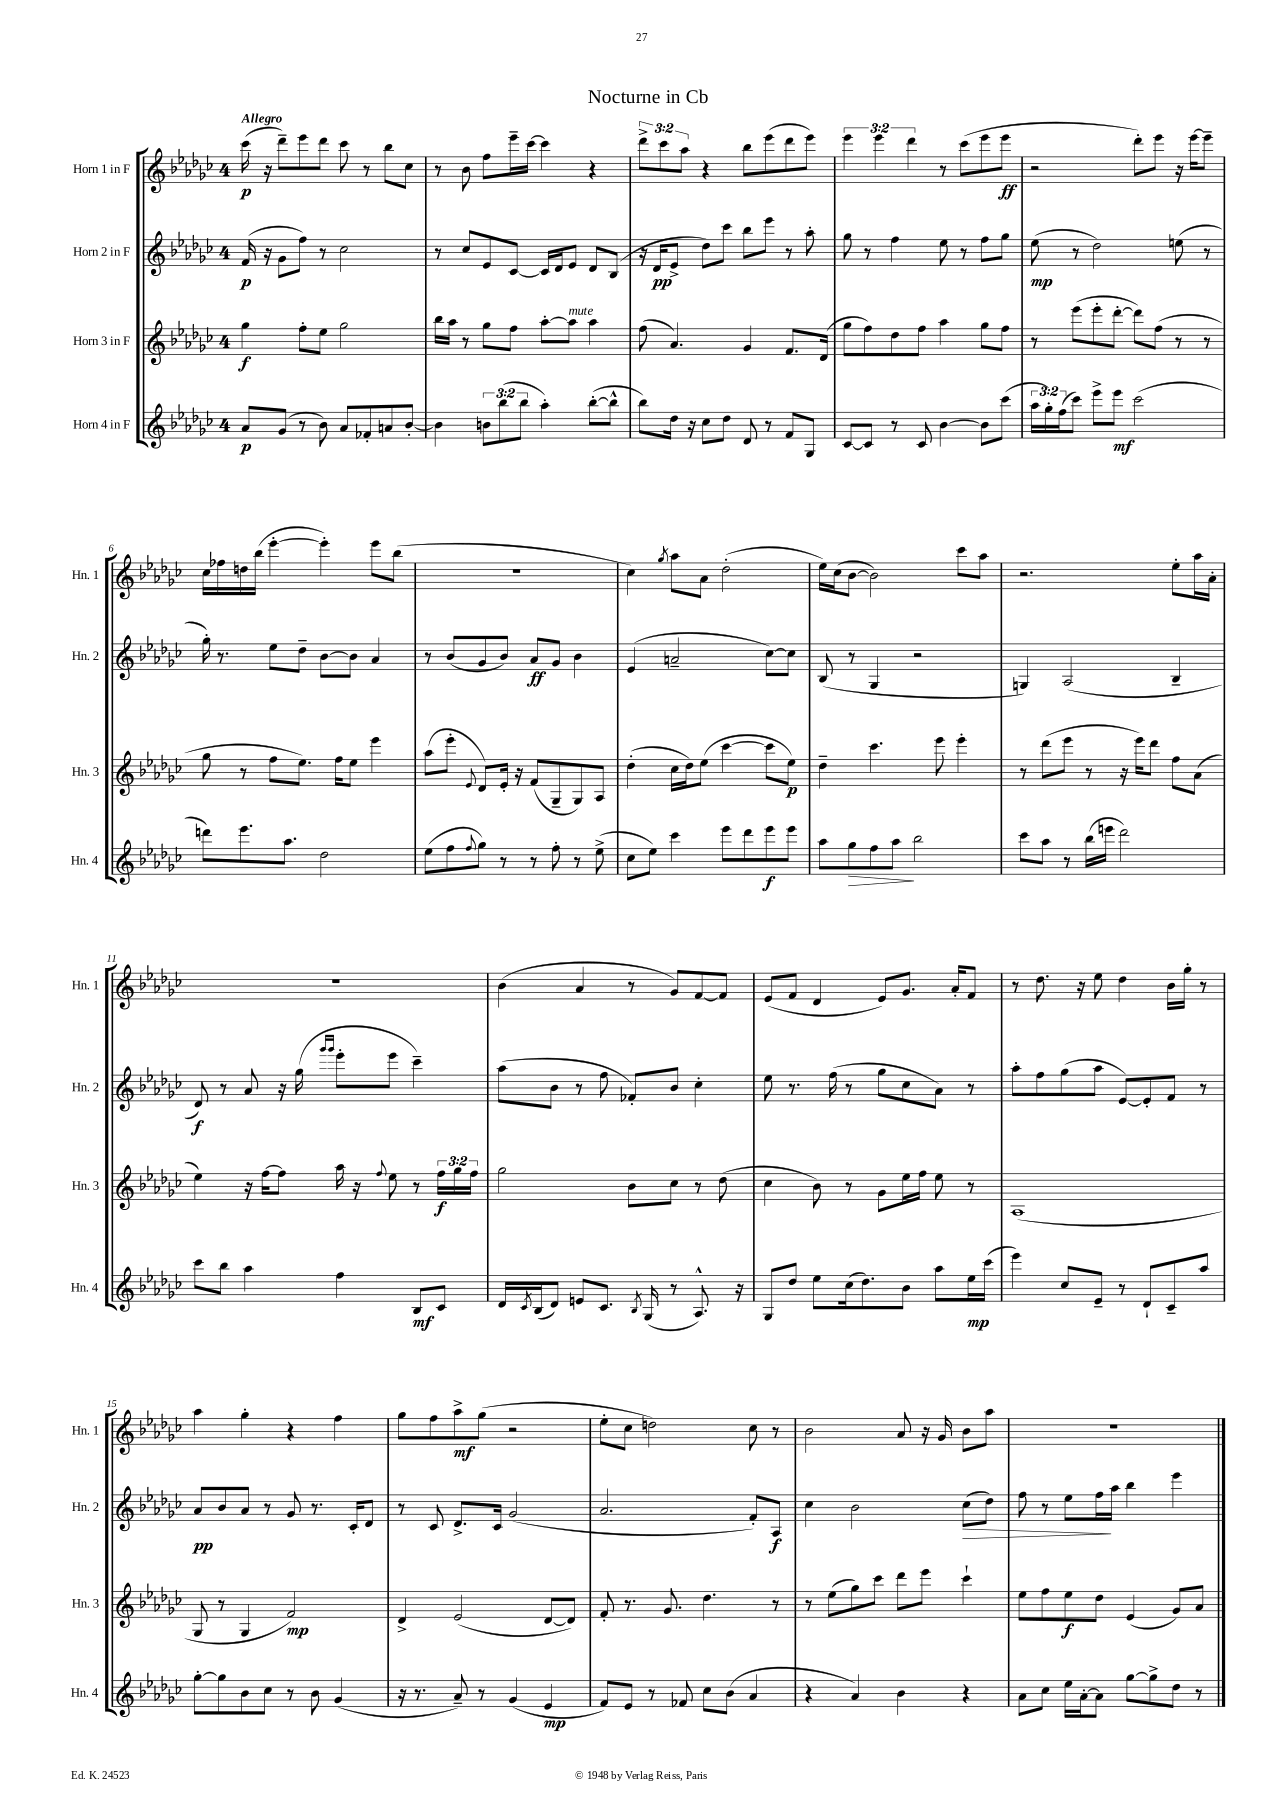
\header { title = "Nocturne in Cb" }
<<
\new StaffGroup <<
\new Staff = "s0" \with { instrumentName = "Horn 1 in F" shortInstrumentName = "Hn. 1" } {
    \clef treble \key ges \major \once \override Staff.TimeSignature.style = #'single-digit \time 4/4 \override Staff.TupletNumber.text = #tuplet-number::calc-fraction-text \tempo "Allegro"
    ces'''16\p( r16 des'''8--) ees'''8 des'''8 ces'''8 r8 bes''8 ces''8 |
    r8 bes'8 f''8 ees'''16-- ces'''16~ ces'''4 r4 |
    \tuplet 3/2 { des'''8-> ces'''8 aes''8 } r4 bes''8 ees'''8( des'''8 ees'''8) |
    \tuplet 3/2 { ees'''4 ees'''4 des'''4 } r8 ces'''8( ees'''8 ees'''8\ff |
    r2 des'''8-.) ees'''8 r16 ees'''16~ ees'''8-- |
    ces''16 fes''16 d''16 bes''16( ees'''4~-. ees'''4-.) ees'''8 bes''8( |
    R1 |
    ces''4) \acciaccatura { ges''8 } aes''8 aes'8 des''2-.( |
    ees''16) ces''16( bes'8~ bes'2) ces'''8 aes''8 |
    r2. ees''8-. aes''16 aes'16-. |
    R1 |
    bes'4( aes'4 r8 ges'8) f'8~ f'8 |
    ees'8( f'8 des'4 ees'8) ges'8. aes'16-. f'8 |
    r8 des''8. r16 ees''8 des''4 bes'16 ges''16-. r8 |
    aes''4 ges''4-. r4 f''4 |
    ges''8 f''8 aes''8->\mf ges''8( r2 |
    ees''8-. ces''8 d''2) ces''8 r8 |
    bes'2 aes'8 r16 ges'16 bes'8 aes''8 |
    R1 \bar "|." |
}
\new Staff = "s1" \with { instrumentName = "Horn 2 in F" shortInstrumentName = "Hn. 2" } {
    \clef treble \key ges \major \once \override Staff.TimeSignature.style = #'single-digit \time 4/4
    f'16\p( r16 ges'8 f''8) r8 ces''2 |
    r8 ces''8 ees'8 ces'8~ ces'16 des'16 ees'8 des'8 bes8( |
    r16 des'16\pp ees'8-> des''8) ces'''8 bes''8 ees'''8 r8 aes''8-. |
    ges''8 r8 f''4 ees''8 r8 f''8 ges''8 |
    ees''8\mp( r8 des''2) e''8( r8 |
    ges''16-.) r8. ees''8 des''8-- bes'8~ bes'8 aes'4 |
    r8 bes'8( ges'8 bes'8) aes'8\ff ges'8 bes'4 |
    ees'4( a'2-- ces''8~) ces''8 |
    bes8( r8 ges4 r2 |
    g4) aes2( bes4-- |
    des'8\f) r8 aes'8 r16 ges''16( \grace { ges'''16 ges'''16 } ees'''8-. ees'''8 ces'''4--) |
    aes''8( bes'8 r8 f''8 fes'8-.) bes'8 ces''4-. |
    ees''8 r8. f''16( r8 ges''8 ces''8 aes'8) r8 |
    aes''8-. f''8 ges''8( aes''8 ees'8~) ees'8-. f'8 r8 |
    aes'8\pp bes'8 aes'8 r8 ges'8 r8. ces'16-. des'8 |
    r8 ces'8 des'8.-> ces'16 ges'2( |
    aes'2. f'8-.) aes8\f |
    ces''4 bes'2 ces''8\>( des''8) |
    f''8 r8 ees''8 f''16\! aes''16 bes''4 ees'''4 \bar "|." |
}
\new Staff = "s2" \with { instrumentName = "Horn 3 in F" shortInstrumentName = "Hn. 3" } {
    \clef treble \key ges \major \once \override Staff.TimeSignature.style = #'single-digit \time 4/4 \override Staff.TupletNumber.text = #tuplet-number::calc-fraction-text
    ges''4\f f''8-. ees''8 ges''2 |
    bes''16 aes''16 r8 ges''8 f''8 aes''8~-. aes''8^\markup { \italic "mute" } aes''4 |
    f''8( aes'4.) ges'4 f'8. des'16( |
    ges''8 f''8) des''8 f''8 aes''4 ges''8 f''8 |
    r8 ees'''8( ees'''8-. des'''8~-. des'''8) f''8( r8 r8 |
    ges''8 r8 f''8 ees''8.) f''16 ees''8 ees'''4 |
    aes''8( ees'''8-. \appoggiatura { ees'8 } des'8) ees'16-. r16 f'8( ges8-- ges8) aes8 |
    des''4-.( ces''16 des''16) ees''8( ces'''4~ ces'''8 ees''8\p) |
    des''4-- ces'''4. ees'''8 ees'''4-. |
    r8 des'''8( ees'''8 r8 r16 ees'''16) des'''8 f''8 aes'8( |
    ees''4) r16 f''16~ f''8 aes''16 r16 \appoggiatura { f''8 } ees''8 r8 \tuplet 3/2 { f''16\f ges''16 f''16 } |
    ges''2 bes'8 ces''8 r8 des''8( |
    ces''4 bes'8) r8 ges'8 ees''16 f''16 ees''8 r8 |
    aes1( |
    ges8 r8 ges4 f'2\mp) |
    des'4-> ees'2( des'8~ des'8) |
    f'8-. r8. ges'8. des''4. r8 |
    r8 ees''8( ges''8) ces'''8 des'''8 ees'''8 ces'''4-! |
    ees''8 f''8 ees''8\f des''8 ees'4( ges'8) aes'8 \bar "|." |
}
\new Staff = "s3" \with { instrumentName = "Horn 4 in F" shortInstrumentName = "Hn. 4" } {
    \clef treble \key ges \major \once \override Staff.TimeSignature.style = #'single-digit \time 4/4 \override Staff.TupletNumber.text = #tuplet-number::calc-fraction-text
    aes'8\p ges'8( r8 bes'8) aes'8 fes'8-. a'8 bes'8~-. |
    bes'4 \tuplet 3/2 { b'8 bes''8( bes''8 } aes''4-.) bes''8~-.( bes''8-^ |
    bes''8) des''16 r16 ces''8 des''8 des'8 r8 f'8 ges8 |
    ces'8~ ces'8 r8 ces'8 bes'4~ bes'8 ces'''8( |
    \tuplet 3/2 { aes''16 ges''16-.) f''16( } ces'''8) ees'''8-> ees'''8\mf ces'''2( |
    d'''8) ees'''8. aes''8. des''2 |
    ees''8( f''8 \appoggiatura { f''8 } ges''8) r8 r8 f''8-. r8 ees''8->( |
    ces''8 ees''8) ces'''4 ees'''8 des'''8 ees'''8\f ees'''8 |
    aes''8 ges''8\> f''8 aes''8\! bes''2 |
    ces'''8 aes''8 r8 bes''16( e'''16 des'''2) |
    ces'''8 bes''8 aes''4 f''4 bes8\mf ces'8 |
    des'16 \acciaccatura { ces'8 } bes16( des'8) e'8 ces'8. \acciaccatura { bes8 } ges16( r8 aes8.-^) r16 |
    ges8 des''8 ees''8 ces''16( des''8.) bes'8 aes''8 ees''16\mp ces'''16( |
    ees'''4) ces''8 ees'8-- r8 des'8-! ces'8-- aes''8 |
    ges''8~-. ges''8 bes'8 ces''8 r8 bes'8 ges'4( |
    r16 r8. aes'8--) r8 ges'4( ees'4\mp |
    f'8) ees'8 r8 fes'8 ces''8 bes'8( aes'4 |
    r4 aes'4) bes'4 r4 |
    aes'8 ces''8 ees''16 aes'16~-. aes'8 ges''8~ ges''8-> des''8 r8 \bar "|." |
}
>>
>>
